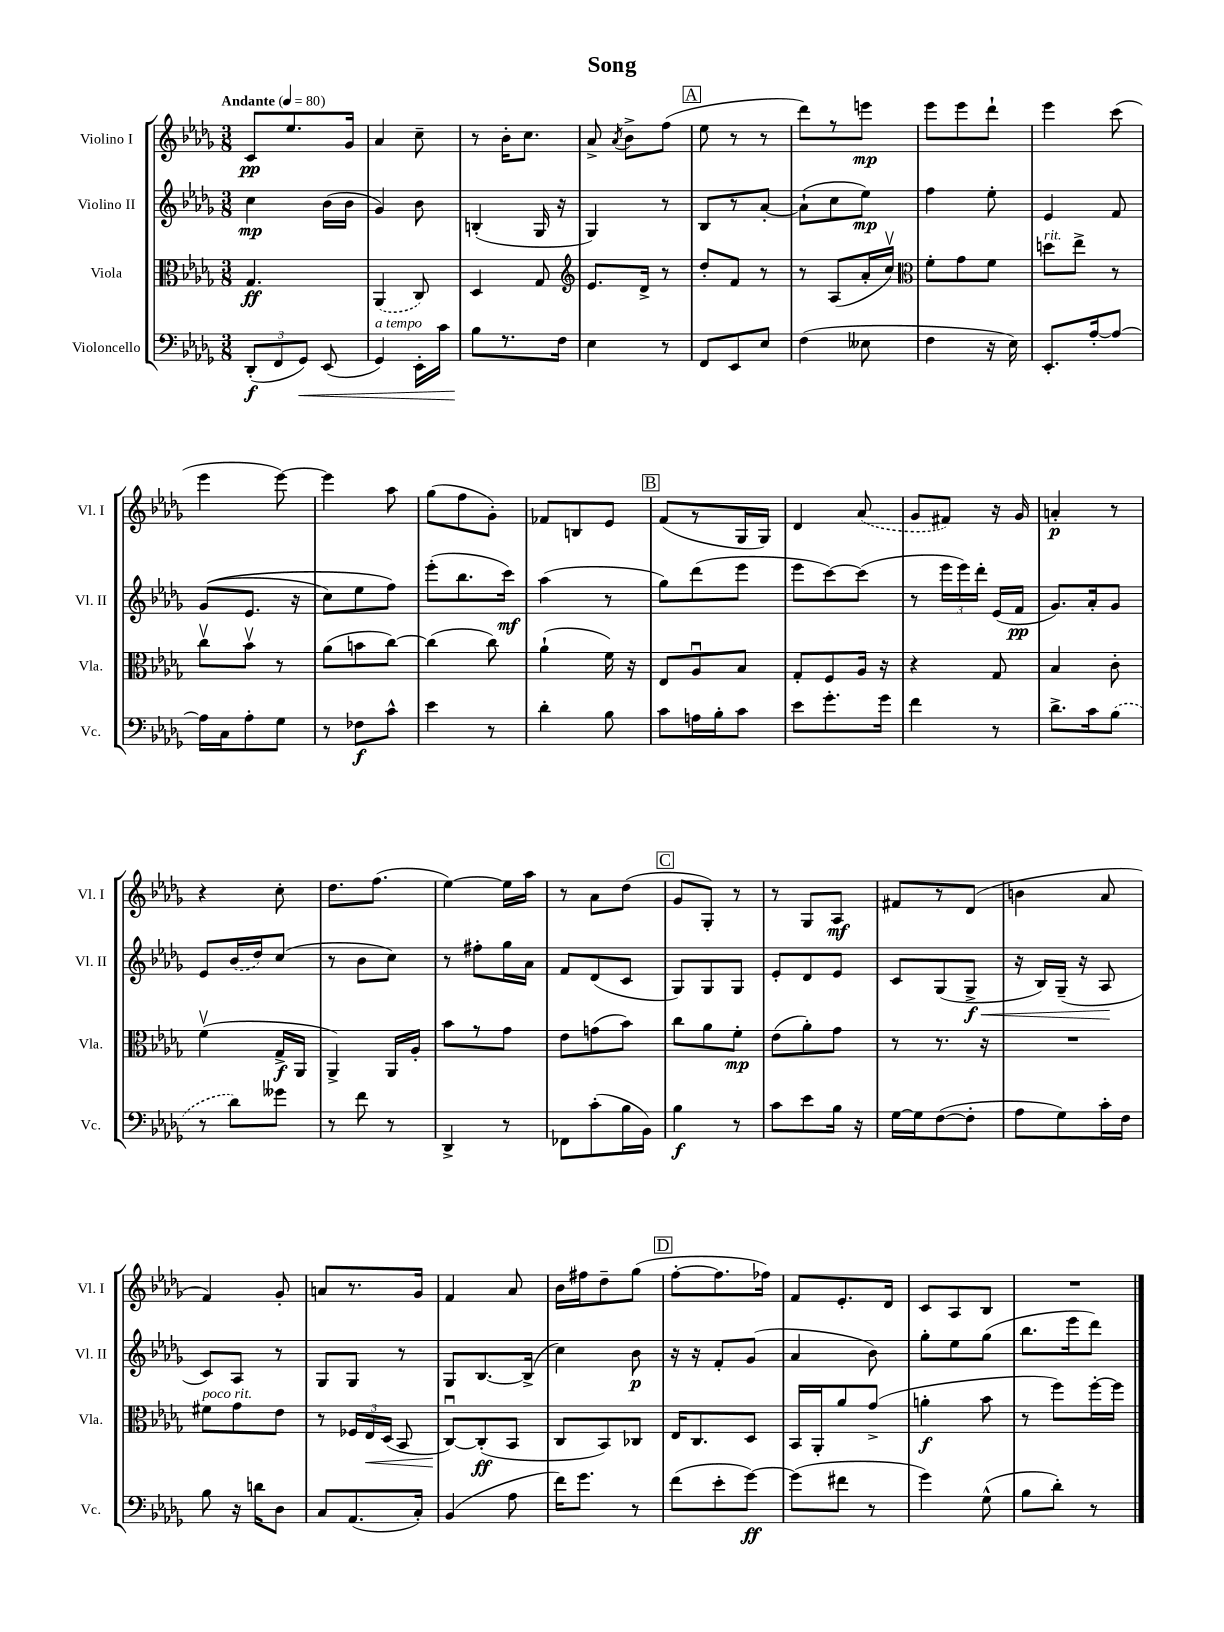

**kern	**kern	**kern	**kern
*staff4	*staff3	*staff2	*staff1
*clefF4	*clefC3	*clefG2	*clefG2
*k[b-e-a-d-g-]	*k[b-e-a-d-g-]	*k[b-e-a-d-g-]	*k[b-e-a-d-g-]
*M3/8	*M3/8	*M3/8	*M3/8
*MM80	*MM80	*MM80	*MM80
(12DD-'/L	4.G-/	4cc\	8c/L
12FF/	.	.	.
.	.	.	8.ee-/
12GG-/J)	.	.	.
(8EE-/	.	(16b-\LL	.
.	.	16b-\JJ	16g-/Jk
=	=	=	=
4GG-/)	(4AA-/	4g-/)	4a-/
16EE-'\LL	8C/)	8b-\	8cc~\
16c\JJ	.	.	.
=	=	=	=
8B-\L	4D-/	(4B'/	8r
8.r	.	.	16b-'\LK
.	.	.	8.cc\J
.	8G-/	16G-/	.
16F\Jk	.	16r	.
=	=	=	=
*	*clefG2	*	*
4E-\	8.e-/L	4G-/)	8a-^/
.	.	.	8qa-/
.	.	.	8b-^\L
.	16d-^/Jk	.	.
8r	8r	8r	(8ff\J
=	=	=	=
8FF/L	8dd-'/L	8B-/L	8ee-\
8EE-/	8f/J	8r	8r
8E-/J	8r	[8a-'/J	8r
=	=	=	=
(4F\	8r	(8a-`\]L	8ddd-\L)
.	(8A-/L	8cc\	8r
8E--\	16a-'/L	8ee-\J)	8eee\J
.	16ccv/JJ)	.	.
=	=	=	=
*	*clefC3	*	*
4F\	8f'\L	4ff\	8eee-\L
.	8g-\	.	8eee-\
16r	8f\J	8ee-'\	8ddd-`\J
16E-\)	.	.	.
=	=	=	=
8.EE-'/L	8dd\L	4e-/	4eee-\
.	8ee-^\J	.	.
[16A-'/k	.	.	.
8A-/_J	8r	8f/	(8ccc\
=	=	=	=
16A-\]LL	8ccv\L	&((8g-/L	4eee-\
16C\J	.	.	.
8A-'\	8b-v\J	8.e-/J	.
8G-\J	8r	.	[8eee-\)
.	.	16r	.
=	=	=	=
8r	(8a-\L	8cc\L)	4eee-\]
8F-\L	8b\	8ee-\	.
8c^^\J	[8cc\J)	8ff\J&)	8aa-\
=	=	=	=
4e-\	(4cc\]	(8eee-'\L	(8gg-\L
.	.	8.bb-\	8ff\
8r	8cc\)	.	8g-'\J)
.	.	16ccc\Jk)	.
=	=	=	=
4d-'\	(4a-`\	(4aa-\	8f-/L
.	.	.	8B/
8B-\	16f\)	8r	8e-/J
.	16r	.	.
=	=	=	=
8c\L	8E-/L	8gg-\L)	(8f/L
16A\L	8A-u/	(8ddd-\	8r
16B-'\J	.	.	.
8c\J	8B-/J	8eee-\J	16G-/L
.	.	.	16G-/JJ)
=	=	=	=
8e-\L	8G-'/L	8eee-\L	4d-/
8.g-'\	8F/	[8ccc\)	.
.	16A-/Jk	(8ccc\]J	(8a-/
16g-\Jk	16r	.	.
=	=	=	=
4f\	4r	8r	8g-/L
.	.	24eee-\LL	8f#/J)
.	.	24eee-\)	.
.	.	24ddd-'\JJ	.
8r	8G-/	(16e-/LL	16r
.	.	16f/JJ	16g-/
=	=	=	=
8.d-^\L	4B-/	8.g-/L)	4a'/
16c\k	.	16a-'/k	.
(8B-\J	8c'\	8g-/J	8r
=	=	=	=
8r	(4fv\	8e-/L	4r
8d-\L)	.	(16b-/L	.
.	.	16dd-/J)	.
8g--\J	16G-^/LL	(8cc/J	8cc'\
.	16AA-/JJ	.	.
=	=	=	=
8r	4AA-^/)	8r	8.dd-\L
8f\	.	8b-\L	.
.	.	.	(8.ff\J
8r	16AA-/LL	8cc\J)	.
.	16A-'/JJ	.	.
=	=	=	=
4DD-^/	8b-\L	8r	[4ee-\)
.	8r	8ff#'\L	.
8r	8g-\J	16gg-\L	16ee-\]LL
.	.	16a-\JJ	16aa-\JJ
=	=	=	=
8FF-\L	8e-\L	8f/L	8r
(8c'\	(8g\	(8d-/	8a-\L
16B-\L	8b-\J)	8c/J	(8dd-\J
16BB-\JJ)	.	.	.
=	=	=	=
4B-\	8cc\L	8G-/L)	8g-/L
.	8a-\	8G-/	8G-'/J)
8r	8f'\J	8G-/J	8r
=	=	=	=
8c\L	(8e-\L	8e-'/L	8r
8e-\	8a-'\)	8d-/	8G-/L
16B-\Jk	8g-\J	8e-/J	8A-/J
16r	.	.	.
=	=	=	=
[16G-\LL	8r	8c/L	8f#/L
16G-\]J	.	.	.
([8F\	8.r	(8G-/	8r
8F'\]J	.	8G-^/J	(8d-/J
.	16r	.	.
=	=	=	=
8A-\L	4.r	16r	4b\
.	.	16B-/LL)	.
8G-\)	.	(16G-~/JJ	.
.	.	16r	.
16c'\L	.	8A-/	8a-/
16F\JJ	.	.	.
=	=	=	=
8B-\	8f#\L	8c/L)	4f/)
16r	8g-\	8A-/J	.
16d\LK	.	.	.
8D-\J	8e-\J	8r	8g-'/
=	=	=	=
8C/L	8r	8G-/L	8a/L
(8.AA-/	24F-/LL	8G-/J	8.r
.	24E-/	.	.
.	(24D-/JJ	.	.
.	8BB-/	8r	.
16C'/Jk)	.	.	16g-/Jk
=	=	=	=
(4BB-/	[8Cu/L)	8G-/L	4f/
.	(8C'/]	[8.B-/	.
8A-\	8BB-/J	.	8a-/
.	.	(16B-^/]Jk	.
=	=	=	=
16f\LK)	8C/L	4cc\)	16b-\LL
8.g-\J	.	.	16ff#\J
.	8BB-/)	.	8dd-~\
8r	8C-/J	8b-\	(8gg-\J
=	=	=	=
(8f\L	16E-/LK	16r	[8ff'\L
.	8.C/	16r	.
8e-'\	.	8f'/L	8.ff\]
[8g-\J)	8D-/J	(8g-/J	.
.	.	.	16ff-\Jk)
=	=	=	=
(8g-\]L	16BB-/LL	4a-/	8f/L
.	16AA-'/J	.	.
8f#\J	8a-/	.	8.e-'/
8r	(8g-^/J	8b-\)	.
.	.	.	16d-/Jk
=	=	=	=
4g-\)	4a'\	8gg-'\L	8c/L
.	.	8ee-\	8A-/
(8G-^^\	8b-\	(8gg-\J	8B-/J
=	=	=	=
8B-\L	8r	8.bb-\L	4.r
8d-'\J)	8ff\L)	.	.
.	.	16eee-\k	.
8r	[16ff'\L	8ddd-\J)	.
.	16ff\]JJ	.	.
==	==	==	==
*-	*-	*-	*-
